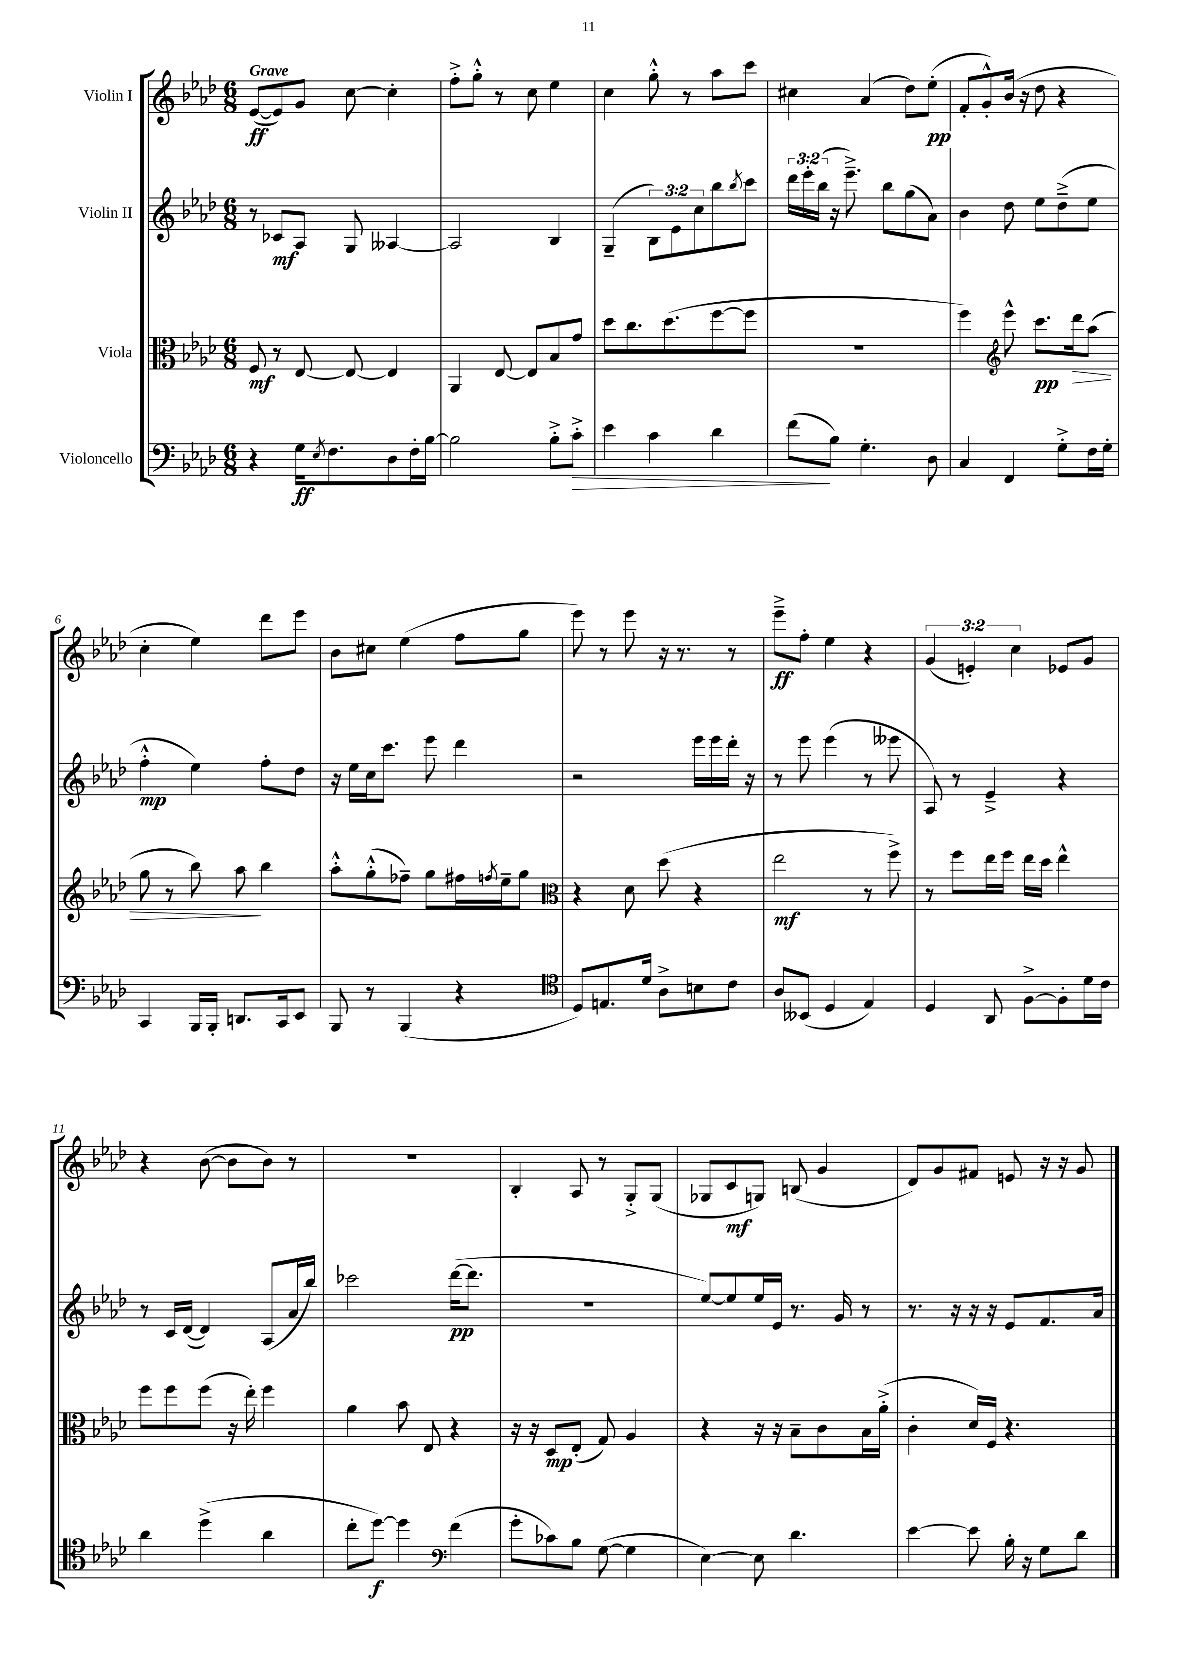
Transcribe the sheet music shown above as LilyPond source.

<<
\new StaffGroup <<
\new Staff = "s0" \with { instrumentName = "Violin I" } {
    \clef treble \key aes \major \numericTimeSignature \time 6/8 \override Staff.TupletNumber.text = #tuplet-number::calc-fraction-text \tempo "Grave"
    ees'8~\ff( ees'8) g'8 c''8~ c''4-. |
    f''8-.-> g''8-.-^ r8 c''8 ees''4 |
    c''4 g''8-.-^ r8 aes''8 c'''8 |
    cis''4 aes'4( des''8) ees''8-.\pp( |
    f'8-. g'8-.-^) bes'16( r16 des''8 r4 |
    c''4-. ees''4) des'''8 ees'''8 |
    bes'8 cis''8 ees''4( f''8 g''8 |
    ees'''8) r8 ees'''8 r16 r8. r8 |
    ees'''8--->\ff f''8-. ees''4 r4 |
    \tuplet 3/2 { g'4( e'4-.) c''4 } ees'8 g'8 |
    r4 bes'8~( bes'8 bes'8) r8 |
    R2. |
    bes4-. aes8 r8 g8-.-> g8( |
    ges8 c'8\mf g8) b8( g'4 |
    des'8) g'8 fis'8 e'8 r16 r16 g'8 \bar "|." |
}
\new Staff = "s1" \with { instrumentName = "Violin II" } {
    \clef treble \key aes \major \numericTimeSignature \time 6/8 \override Staff.TupletNumber.text = #tuplet-number::calc-fraction-text
    r8 ces'8\mf aes8 g8 aeses4~ |
    aeses2 bes4 |
    g4--( \tuplet 3/2 { bes8) ees'8 c''8 } bes''8 \acciaccatura { bes''8 } c'''8 |
    \tuplet 3/2 { des'''16 ees'''16-. bes''16( } r16 ees'''8.--->) bes''8 g''8( aes'8) |
    bes'4 des''8 ees''8 des''8--->( ees''8 |
    f''4-.-^\mp ees''4) f''8-. des''8 |
    r16 ees''16 c''16 c'''8. ees'''8 des'''4 |
    r2 ees'''16 ees'''16 des'''16-. r16 |
    r8 ees'''8 ees'''4( r8 eeses'''8 |
    aes8) r8 ees'4---> r4 |
    r8 c'16 des'16~( des'4) aes8( aes'16 bes''16) |
    ces'''2 des'''16~\pp( des'''8. |
    R2. |
    ees''8~) ees''8 ees''16 ees'16 r8. g'16 r8 |
    r8. r16 r16 r16 ees'8 f'8. aes'16 \bar "|." |
}
\new Staff = "s2" \with { instrumentName = "Viola" } {
    \clef alto \key aes \major \numericTimeSignature \time 6/8
    f8\mf r8 ees8~ ees8~ ees4 |
    aes,4 ees8~ ees8 bes8 g'8 |
    des''8 c''8. des''8.( f''8~ f''8 |
    R2. |
    f''4) \clef treble ees'''8-^ c'''8.\pp des'''16\> aes''8( |
    g''8 r8 bes''8) aes''8\! bes''4 |
    aes''8-.-^ g''8-.-^( fes''8--) g''8 fis''16 \acciaccatura { f''8 } ees''16-- g''8 |
    \clef alto r4 des'8 des''8( r4 |
    ees''2\mf r8 f''8->) |
    r8 f''8 ees''16 f''16 ees''16 des''16 ees''4-^ |
    f''8 f''8 f''8( r16 ees''16-.) f''4 |
    aes'4 bes'8 ees8 r4 |
    r16 r16 des8\mp ees8-.( g8) aes4 |
    r4 r16 r16 bes8-- c'8 bes16 aes'16-.->( |
    c'4-. des'16) f16 r4. \bar "|." |
}
\new Staff = "s3" \with { instrumentName = "Violoncello" } {
    \clef bass \key aes \major \numericTimeSignature \time 6/8
    r4 g16\ff \acciaccatura { ees8 } f8. des8 f16-. bes16~ |
    bes2 bes8-.-> c'8-.->\> |
    ees'4 c'4 des'4 |
    f'8\!( bes8) g4.-. des8 |
    c4 f,4 g8-.-> f16 g16-. |
    c,4 bes,,16 bes,,16-. d,8. c,16 ees,8 |
    bes,,8 r8 bes,,4( r4 |
    \clef tenor des8) e8. des'16 aes8-> b8 c'8 |
    aes8 beses,8( des4 ees4) |
    des4 aes,8 f8~-> f8-. des'16 c'16 |
    aes'4 des''4->( aes'4 |
    c''8-. des''8~\f) des''4 \clef bass f'4( |
    g'8-. ces'8) bes8 g8~( g4 |
    ees4~) ees8 des'4. |
    ees'4~ ees'8 bes16-. r16 g8 des'8 \bar "|." |
}
>>
>>
